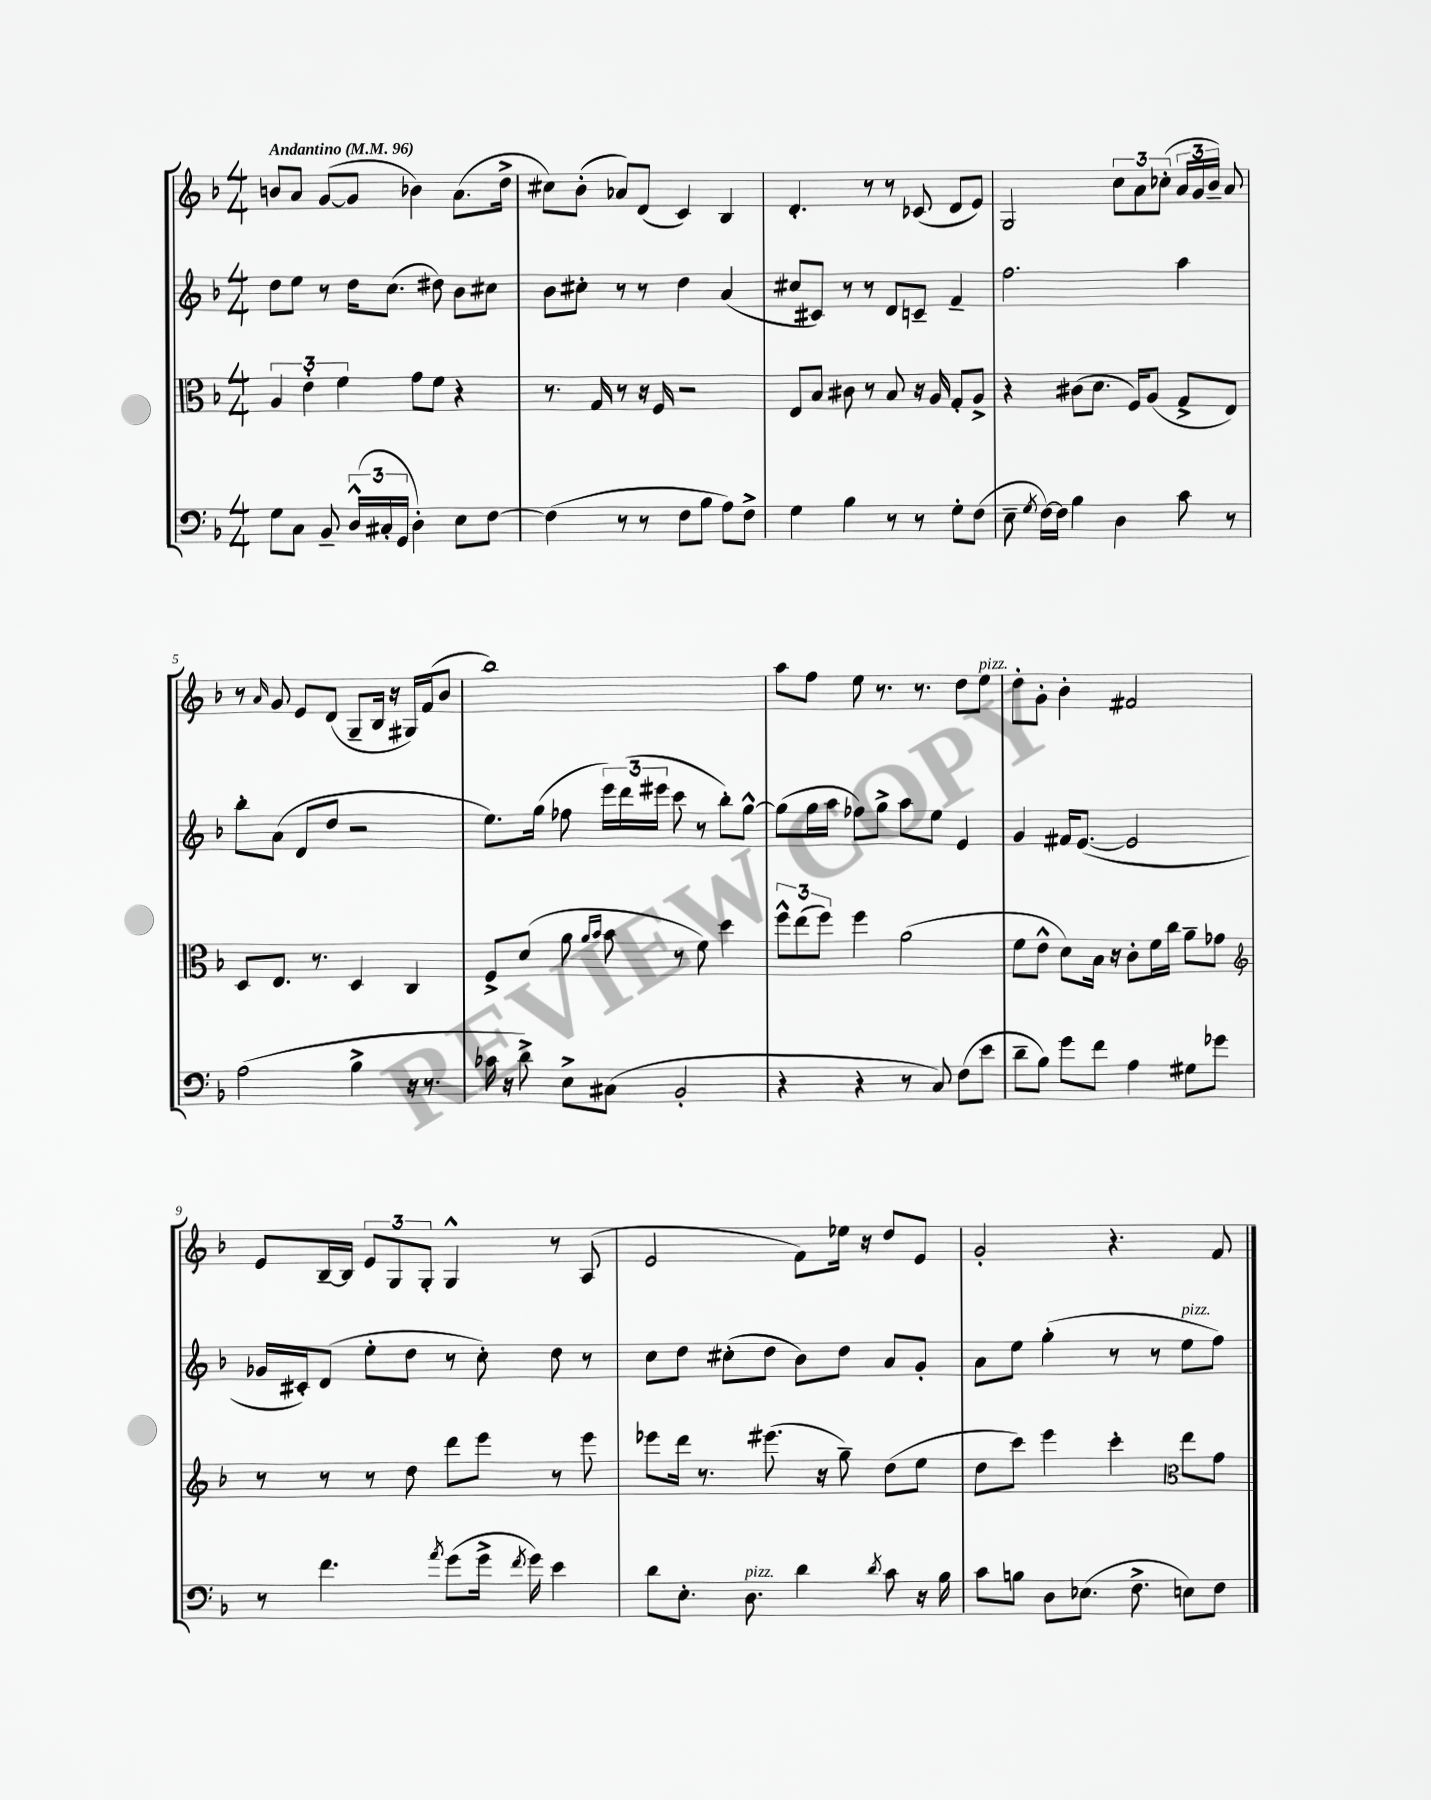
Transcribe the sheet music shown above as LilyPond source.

<<
\new StaffGroup <<
\new Staff = "s0" {
    \clef treble \key f \major \numericTimeSignature \time 4/4 \tempo "Andantino" 4 = 96
    \autoBeamOff b'8[ a'8] g'8[~( g'8] bes'4) a'8.[( d''16]-> |
    cis''8[) bes'8]-.( aes'8[) d'8]( c'4) bes4 |
    d'4.-. r8 r8 ces'8( d'8[ e'8]) |
    g2 \tuplet 3/2 { c''8[ a'8 ces''8]-.( } \tuplet 3/2 { a'16[ g'16 bes'16]--) } a'8 |
    r8 \grace { a'16 } g'8 e'8[ d'8]( g8[-- bes16] r16 gis16[) f'16( bes'8] |
    bes''1) |
    a''8[ f''8] e''8 r8. r8. d''8[ e''8]^\markup { \italic "pizz." } |
    d''8[-. g'8]-. bes'4-. fis'2 |
    e'8[ bes16~-- bes16] \tuplet 3/2 { e'8[ g8 g8]-. } g4-^ r8 a8( |
    e'2 f'8[) ees''16] r16 d''8[ e'8] |
    g'2-. r4. f'8 \bar "|." |
}
\new Staff = "s1" {
    \clef treble \key f \major \numericTimeSignature \time 4/4
    \autoBeamOff d''8[ e''8] r8 d''16[ c''8.]( dis''8) bes'8[ cis''8] |
    bes'8[ cis''8]-. r8 r8 d''4 a'4( |
    cis''8[ cis'8]) r8 r8 d'8[ c'8]-- f'4-- |
    f''2. a''4 |
    bes''8[-. a'8]( d'8[ d''8] r2 |
    e''8.[) g''16]( fes''8 \tuplet 3/2 { e'''16[) d'''16( eis'''16] } c'''8 r8 bes''8[-.) g''8]~-^ |
    g''8[( g''16 a''16] fes''8[) g''8]-> a''8[ e''8] e'4 |
    g'4 fis'16[ e'8.]~( e'2 |
    ges'16[ cis'16-.) d'8]( e''8[-. d''8] r8 c''8-.) d''8 r8 |
    c''8[ d''8] cis''8[-.( d''8] bes'8[) d''8] a'8[ g'8]-. |
    a'8[ e''8] g''4-.( r8 r8 e''8[^\markup { \italic "pizz." } f''8]) \bar "|." |
}
\new Staff = "s2" {
    \clef alto \key f \major \numericTimeSignature \time 4/4
    \autoBeamOff \tuplet 3/2 { a4 e'4-. f'4 } g'8[ f'8] r4 |
    r8. g16 r8 r16 f16 r2 |
    e8[ bes8] cis'8 r8 bes8 r16 a16 g8[-. a8]-> |
    r4 cis'8[( d'8.] f16[) a8]( g8[-> e8]) |
    d8[ e8.] r8. d4 c4 |
    f8[-> d'8]( a'8 \grace { a'16[ bes'16] } bes'8 r8 f'8) d''4 |
    \tuplet 3/2 { f''8[-^ e''8( f''8]) } f''4 a'2( |
    f'8[ e'8]-^ d'8[) bes16] r16 c'8[-. f'16 c''16] a'8[-- ges'8] |
    \clef treble r8 r8 r8 d''8 d'''8[ e'''8] r8 e'''8 |
    ees'''8[ d'''16] r8. eis'''8.( r16 g''8--) d''8[( e''8] |
    d''8[ c'''8]) e'''4 c'''4-. \clef alto e''8[ g'8] \bar "|." |
}
\new Staff = "s3" {
    \clef bass \key f \major \numericTimeSignature \time 4/4
    \autoBeamOff g8[ c8] bes,8-- \tuplet 3/2 { d16[-^( cis16-. g,16] } d4-.) e8[ f8]~ |
    f4( r8 r8 f8[ bes8] a8[) f8]-> |
    g4 bes4 r8 r8 g8[-. f8]( |
    e8-- \acciaccatura { g8 } f16[~) f16] bes4 d4 c'8 r8 |
    a2( bes4-> r16 r8. |
    ces'16 r16 d'8->) e8[-> cis8]( bes,2-. |
    r4 r4 r8 c8) f8[( e'8] |
    d'8[-- bes8]) g'8[ f'8] a4 gis8[ ges'8] |
    r8 f'4. \acciaccatura { a'8 } g'8[( g'16]-> \acciaccatura { f'8 } g'16) e'4 |
    d'8[ e8.]-. d8.^\markup { \italic "pizz." } d'4 \acciaccatura { d'8 } c'8 r16 bes16 |
    c'8[ b8] d8[ ees8.]( f8.-> e8[) f8] \bar "|." |
}
>>
>>
